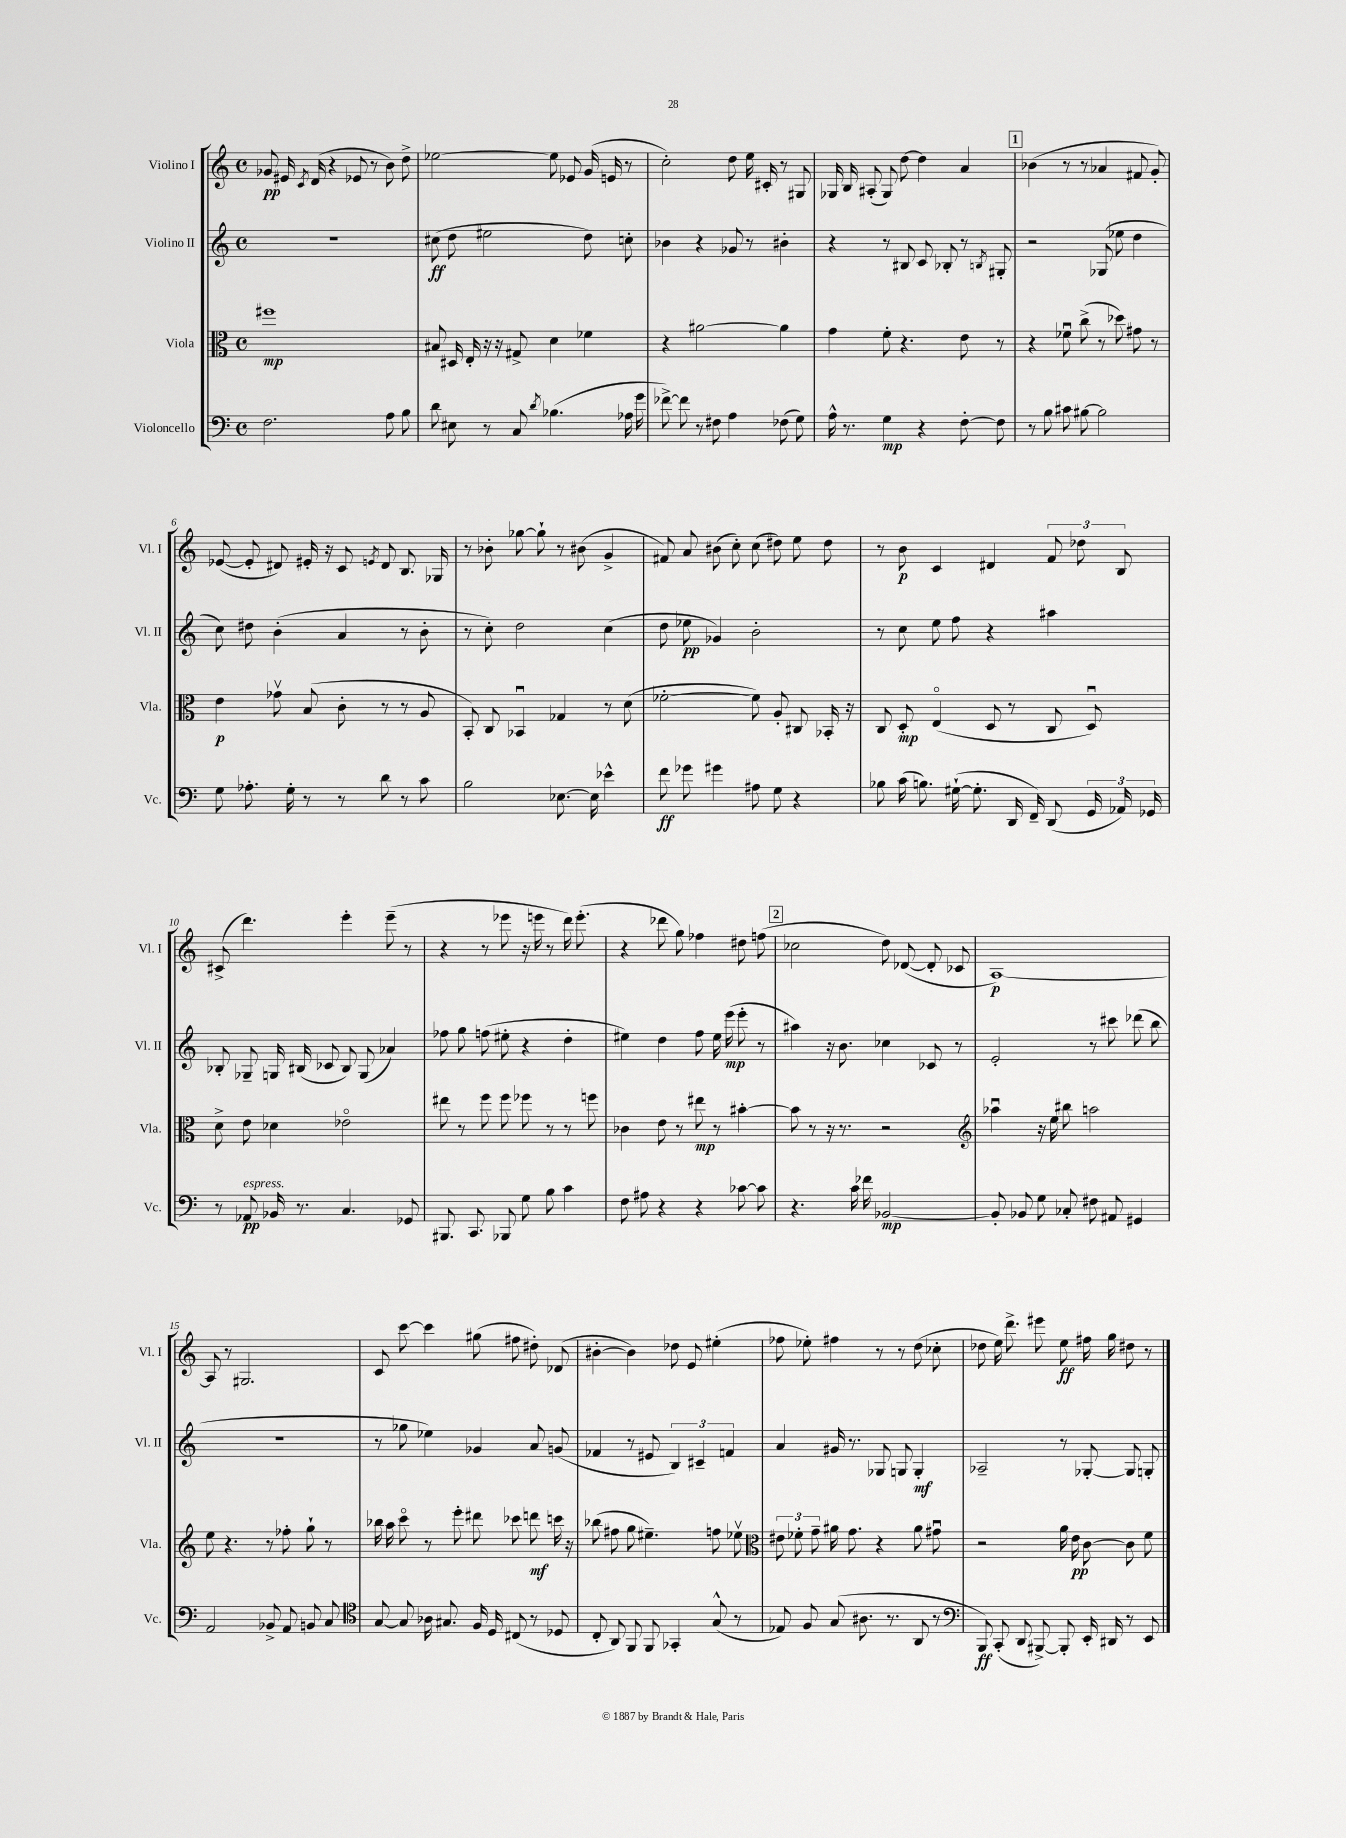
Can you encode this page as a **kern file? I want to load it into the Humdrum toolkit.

**kern	**kern	**kern	**kern
*staff4	*staff3	*staff2	*staff1
*clefF4	*clefC3	*clefG2	*clefG2
*k[]	*k[]	*k[]	*k[]
*M4/4	*M4/4	*M4/4	*M4/4
*met(c)	*met(c)	*met(c)	*met(c)
2.F	1ff#	1r	8g-
.	.	.	16e#
.	.	.	8qc
.	.	.	(16d
.	.	.	4r
.	.	.	8e-
.	.	.	8r
8A	.	.	8b)
8B	.	.	8dd^
=	=	=	=
8d	8B#	(8cc#	[2ee-
8E#	16D#	8dd	.
.	16E'	.	.
8r	16r	2ee#	.
.	16r	.	.
8C	8G#^	.	.
8qd	.	.	.
(4.B-	4d	.	8ee-]
.	.	.	8e-
.	4f-	8dd)	(16g
.	.	.	16e
16A-	.	8cc'	8r
16g	.	.	.
=	=	=	=
[8f-^)	4r	4b-	2cc')
8f-]	.	.	.
8r	[2a#	4r	.
8F#	.	.	.
4A	.	8g-	8dd
.	.	8r	16ee
.	.	.	16c#'
(8F-	4a#]	4b#'	8r
8G)	.	.	8G#
=	=	=	=
16A^^	4g	4r	16G-
8.r	.	.	16B
.	.	.	(8A#'
4G	8f'	8r	8G-)
.	4.r	8B#	[8dd
4r	.	8c	4dd]
.	.	8B-'	.
[8F'	8e	8r	4a
.	.	8qB	.
8F]	8r	8G#'	.
=	=	=	=
8r	4r	2r	(4b-
8B	.	.	.
8c#	8f-u	.	8r
[8B#	(8cc^	.	8r
2B#]	8r	(8G-	4a-
.	8dd-)	8ee-	.
.	8g#	4dd	8f#
.	8r	.	8g')
=	=	=	=
8G	4e	8cc)	([8e-
8.A-'	.	8dd#	8e-']
.	8g-v	(4b'	8d#)
16G'	.	.	.
8r	(8B	.	16e#'
.	.	.	16r
8r	8c'	4a	8c
.	.	.	8qe
8d	8r	.	8d#
8r	8r	8r	8.B
8c	8A	8b'	.
.	.	.	16G-
=	=	=	=
2B	8BB')	8r	8r
.	8C	8cc')	8b-'
.	4BB-u	2dd	[8gg-
.	.	.	8gg-`]
[8.E-	4G-	.	8r
.	.	.	(8b#
16E-]	.	.	.
4e-^^	8r	(4cc	4g^
.	(8d	.	.
=	=	=	=
8f	[2f-'	8dd	8f#)
8g-	.	8ee-	8a
4g#	.	4g-)	(8b#
.	.	.	8cc')
8A#	8f-])	2b'	(8cc
8G	8A'	.	8dd#)
4r	8C#	.	8ee
.	16BB-'	.	8dd#
.	16r	.	.
=	=	=	=
8B-	8C	8r	8r
(16c	8D'	8cc	8b
8.B)	.	.	.
.	(4Eo	8ee	4c
([16G#`	.	8ff	.
8.G#']	.	.	.
.	8D	4r	4d#
16DD	8r	.	.
16FF~)	.	.	.
(8DD	8C	4aa#	12f
.	.	.	12dd-
24GG	8Du)	.	.
24AA-)	.	.	12B
24GG-	.	.	.
=	=	=	=
8r	8d^	8B-'	(8c#^
8AA-	8e	8G-~	4.ddd)
16BB-	4d-	16G	.
8.r	.	(16B#	.
.	.	8c-	.
4.C	2e-o	8B#)	4eee'
.	.	(8G	.
.	.	4a-)	(8eee~
8GG-	.	.	8r
=	=	=	=
8.BBB#	8ee#	8ff-	4r
.	8r	8gg	.
8.CC	.	.	.
.	8ff	(8ff	8r
8BBB-	8ff	8ee#'	8eee-
8G	8ff-	4r	16r
.	.	.	16eee
8B	8r	.	8r
4c	8r	4dd'	16ddd)
.	.	.	(8.eee'
.	8ff	.	.
=	=	=	=
8F	4c-	4ee#)	4r
8A#	.	.	.
4r	8e	4dd	8ddd-
.	8r	.	8gg)
4r	8ee#	8ff	4ff-
.	8r	16ee#	.
.	.	(16eee	.
[8c-	[4b#'	8eee'	8dd#
8c-]	.	8r	(8ff
=	=	=	=
4.r	8b#]	4aa#)	2cc-
.	8r	.	.
.	16r	16r	.
.	8.r	8.b	.
16c	.	.	.
16f-	.	.	.
[2BB-	2r	4cc-	8dd)
.	.	.	([8d-
.	.	8c-	8d-']
.	.	8r	8c-
=	=	=	=
*	*clefG2	*	*
8BB-']	4aa-u	2e'	[1A)
8BB-	.	.	.
8G	16r	.	.
.	16ee	.	.
8C-'	8bb#	.	.
8F#	2aa	8r	.
8AA#	.	8ccc#	.
4GG#	.	(8ddd-	.
.	.	8bb	.
=	=	=	=
2AA	8ee	1r	8A]
.	4.r	.	8r
.	.	.	2.G#
8BB-^	8r	.	.
8AA	8ff-'	.	.
8BB	8gg`	.	.
8C	8r	.	.
=	=	=	=
*clefC4	*	*	*
[8G	16bb-	8r	8c
.	16aa	.	.
8G]	8ccco	8gg-	[8ccc
16A-	8r	4ee-)	4ccc]
8.G#	.	.	.
.	8eee'	.	.
16F	8ddd#	4g-	(8gg#
16D	.	.	.
(8C#	8ccc-	.	8ff#
8r	8ddd	8a	8dd#')
8D-	16ccc	(8g	(8d-
.	16r	.	.
=	=	=	=
8C'	(8bb-	4f-	[4b#'
8AA)	8ff#	.	.
8FF	8gg	8r	4b#])
8FF	4.ee#~)	8e#	.
4GG-'	.	6B)	8dd-
.	.	.	8e
.	.	6c#~	.
(8G^^	8ff	.	(4ee#'
.	.	6f	.
8r	8ee-v	.	.
=	=	=	=
*	*clefC3	*	*
8E-)	12e#	4a	8ff-
.	12f-'	.	.
8F	.	.	8ee-')
.	12g~	.	.
(8G	16a#	16g#	4ff#
.	8.g	8.r	.
8.A#	.	.	.
.	4r	8G-	8r
8.r	.	.	.
.	.	8G	8r
8AA	8a#	4G'	(8dd
8r	8g#u	.	8cc-'
=	=	=	=
*clefF4	*	*	*
8BBB)	2r	2A-~	8dd-
(8CC'	.	.	16ee)
.	.	.	8.ddd^
8DD	.	.	.
[8BBB#^)	.	.	8eee#
8BBB#']	16a	8r	8ee
.	16e	.	.
16EE'	[8c	[8G-'	16ff#
16DD#	.	.	16gg
8r	8c]	8G-]	8dd#
8EE	8f	8G'	8r
==	==	==	==
*-	*-	*-	*-
